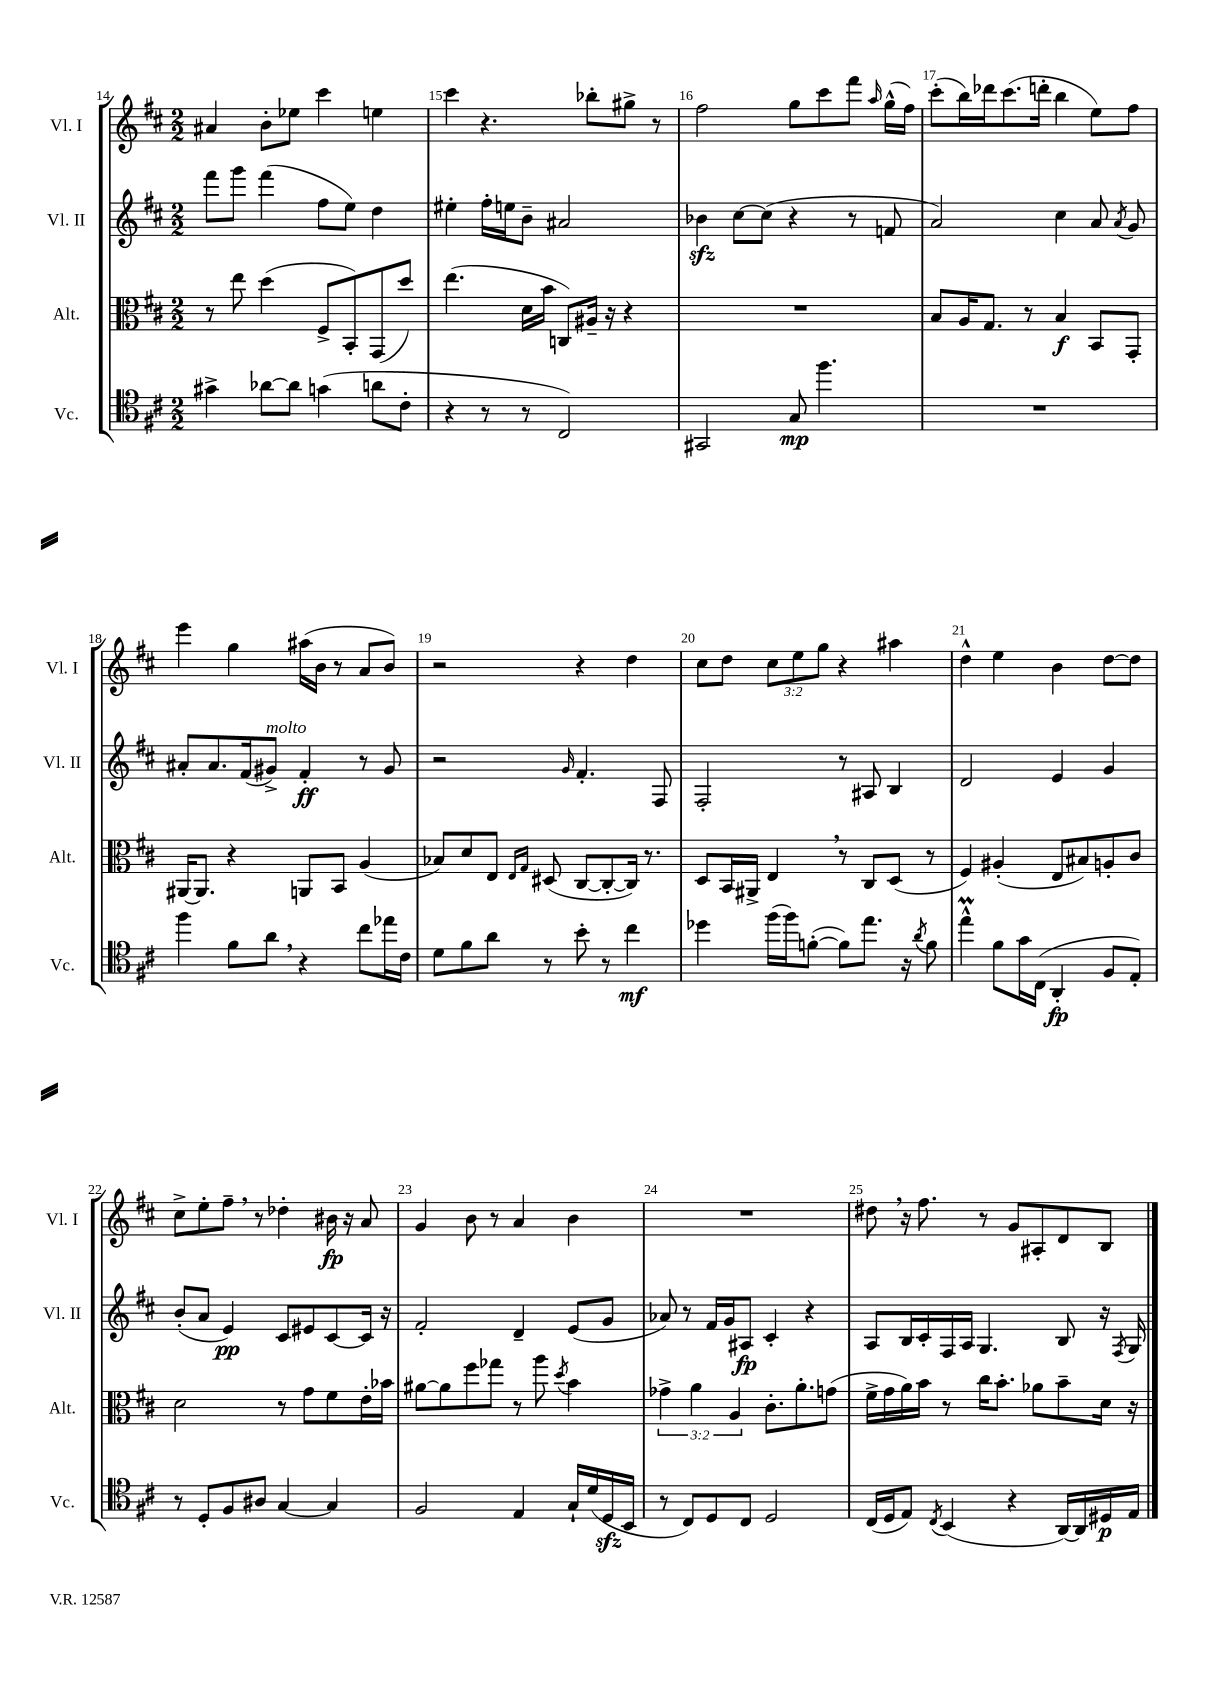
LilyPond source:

<<
\new StaffGroup <<
\new Staff = "s0" \with { instrumentName = "Vl. I" shortInstrumentName = "Vl. I" } {
    \clef treble \key d \major \numericTimeSignature \time 2/2 \override Staff.TupletNumber.text = #tuplet-number::calc-fraction-text
    \autoBeamOff ais'4 b'8[-. ees''8] cis'''4 e''4 |
    cis'''4 r4. bes''8[-. gis''8]-> r8 |
    fis''2 g''8[ cis'''8 fis'''8] \grace { a''16 } g''16[-^( fis''16]) |
    cis'''8[-.( b''16) des'''16 cis'''8.( d'''16]-. b''4 e''8[) fis''8] |
    e'''4 g''4 ais''16[( b'16] r8 a'8[ b'8]) |
    r2 r4 d''4 |
    cis''8[ d''8] \tuplet 3/2 { cis''8[ e''8 g''8] } r4 ais''4 |
    d''4-^ e''4 b'4 d''8[~ d''8] |
    cis''8[-> e''8-. fis''8]-- \breathe r8 des''4-. bis'16\fp r16 a'8 |
    g'4 b'8 r8 a'4 b'4 |
    R1 |
    dis''8 \breathe r16 fis''8. r8 g'8[ ais8-. d'8 b8] \bar "|." |
}
\new Staff = "s1" \with { instrumentName = "Vl. II" shortInstrumentName = "Vl. II" } {
    \clef treble \key d \major \numericTimeSignature \time 2/2
    \autoBeamOff fis'''8[ g'''8] fis'''4( fis''8[ e''8]) d''4 |
    eis''4-. fis''16[-. e''16 b'8]-- ais'2 |
    bes'4\sfz cis''8[~ cis''8]( r4 r8 f'8 |
    a'2) cis''4 a'8 \acciaccatura { a'8 } g'8 |
    ais'8[-. ais'8. fis'16( gis'8]->^\markup { \italic "molto" }) fis'4-.\ff r8 gis'8 |
    r2 \grace { g'16 } fis'4.-. fis8 |
    fis2-. r8 ais8 b4 |
    d'2 e'4 g'4 |
    b'8[-.( a'8] e'4\pp) cis'8[ eis'8 cis'8~ cis'16] r16 |
    fis'2-. d'4-- e'8[( g'8] |
    aes'8) r8 fis'16[ g'16 ais8]\fp cis'4-. r4 |
    a8[ b16 cis'16-. fis16 a16] g4. b8 r16 \acciaccatura { fis8 } g16 \bar "|." |
}
\new Staff = "s2" \with { instrumentName = "Alt." shortInstrumentName = "Alt." } {
    \clef alto \key d \major \numericTimeSignature \time 2/2 \override Staff.TupletNumber.text = #tuplet-number::calc-fraction-text
    \autoBeamOff r8 e''8 d''4( fis8[-> b,8-.) g,8( d''8]) |
    e''4.( d'16[ b'16] c8[) ais16]-- r16 r4 |
    R1 |
    b8[ a16 g8.] r8 b4\f b,8[ g,8]-. |
    ais,16[~ ais,8.] r4 a,8[ b,8] a4( |
    bes8[) d'8 e8] \grace { e16[ g16] } dis8( cis8[~ cis8~-. cis16]) r8. |
    d8[ b,16 ais,16]-> e4 \breathe r8 cis8[ d8]( r8 |
    fis4) ais4-.( e8[ bis8) a8-. cis'8] |
    d'2 r8 g'8[ fis'8 e'16-. bes'16] |
    ais'8[~ ais'8 fis''8 ges''8] r8 a''8 \acciaccatura { d''8 } b'4 |
    \tuplet 3/2 { ges'4-> a'4 a4 } cis'8.[-. a'8.-. g'8]( |
    fis'16[-> g'16 a'16) b'16] r8 cis''16[ b'8.]-. aes'8[ b'8-- d'16] r16 \bar "|." |
}
\new Staff = "s3" \with { instrumentName = "Vc." shortInstrumentName = "Vc." } {
    \clef tenor \key d \major \numericTimeSignature \time 2/2
    \autoBeamOff gis'4-> aes'8[~ aes'8] g'4( a'8[ cis'8]-. |
    r4 r8 r8 cis2) |
    gis,2 g8\mp fis''4. |
    R1 |
    fis''4 fis'8[ a'8] \breathe r4 cis''8[ ees''16 cis'16] |
    d'8[ fis'8 a'8] r8 b'8-. r8 cis''4\mf |
    des''4 fis''16[( fis''16) f'8]~-.( f'8[) e''8.] r16 \acciaccatura { a'8 } f'8 |
    e''4-^\prall fis'8[ g'16 cis16]( a,4-.\fp fis8[ e8]-.) |
    r8 d8[-. fis8 ais8] g4~ g4 |
    fis2 e4 g16[-! d'16( d16\sfz b,16] |
    r8 cis8[) d8 cis8] d2 |
    cis16[( d16 e8]) \acciaccatura { cis8 } b,4( r4 a,16[~) a,16 dis16\p e16] \bar "|." |
}
>>
>>
\layout { \context { \Score currentBarNumber = #14 \override BarNumber.break-visibility = ##(#f #t #t) barNumberVisibility = #all-bar-numbers-visible } }
